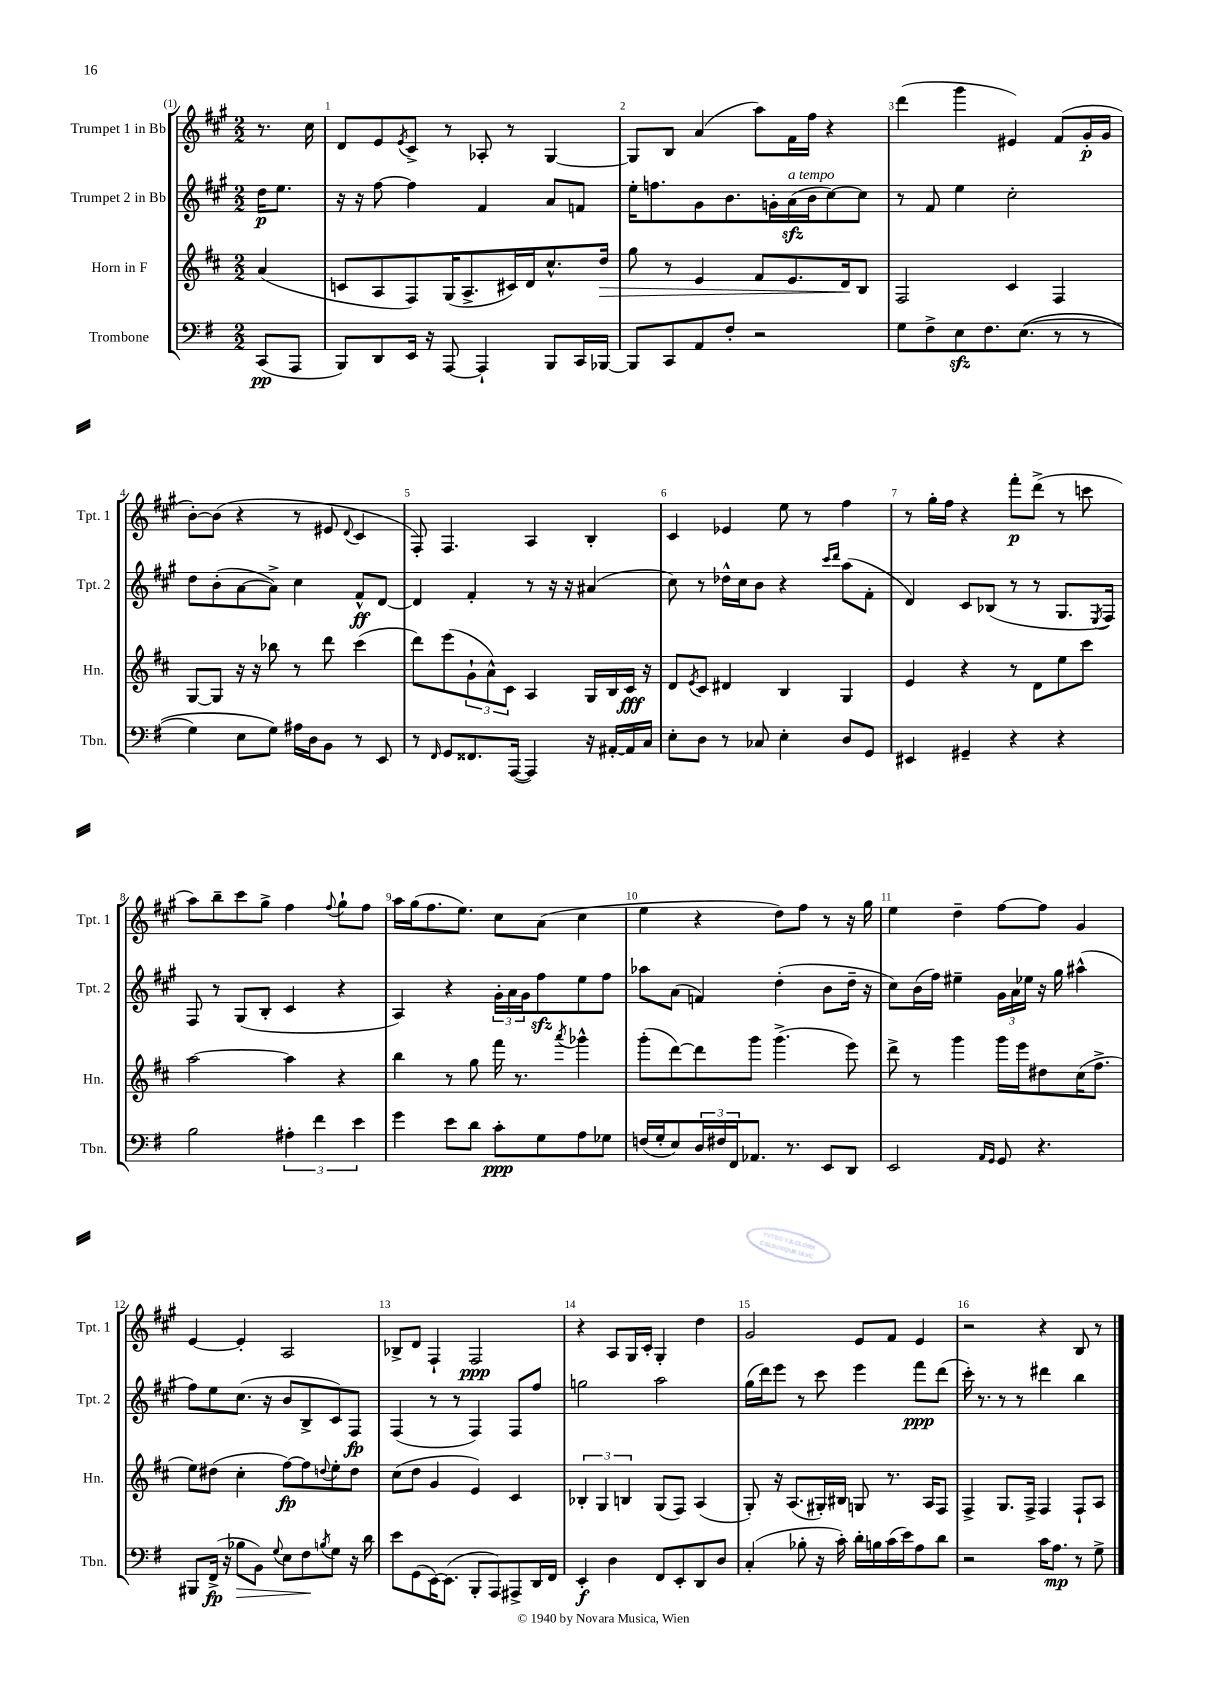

**kern	**kern	**kern	**kern
*staff4	*staff3	*staff2	*staff1
*clefF4	*clefG2	*clefG2	*clefG2
*k[f#]	*k[f#c#]	*k[f#c#g#]	*k[f#c#g#]
*M2/2	*M2/2	*M2/2	*M2/2
(8CC/L	(4a/	16dd\LK	8.r
.	.	8.ee\J	.
8AAA/J	.	.	.
.	.	.	16cc#\
=	=	=	=
8BBB/L)	8c/L	16r	8d/L
.	.	16r	.
8DD/	8A/	[8ff#\	8e/
.	.	.	8qe/
16EE/Jk	8F#/)	4ff#\]	8c#^/J
16r	.	.	.
[8AAA/	(16G/K	.	8r
.	8.A^/	.	.
4AAA`/]	.	4f#/	8A-'/
.	16c#/L)	.	8r
.	16d/J	.	.
8BBB/L	8.cc#^^/	8a/L	[4G#/
16CC/L	.	8f/J	.
[16BBB-/JJ	16dd/Jk	.	.
=	=	=	=
8BBB-/]L	8gg\	16ee'\LK	8G#/]L
.	.	8.ff\	.
8CC/	8r	.	8B/J
8AA/	4e/	8g#\	(4a/
8F#'/J	.	8.b\	.
2r	8f#/L	.	8aa\L)
.	.	16g'\L	.
.	8.e/	(16a\	16f#\L
.	.	16b\J	16ff#\JJ
.	.	[8cc#\)	4r
.	16d/k	.	.
.	8B/J	8cc#\]J	.
=	=	=	=
8G\L	2F#/	8r	(4ddd\
8F#^\	.	8f#/	.
8E\	.	4ee\	4ggg#\
8.F#\	.	.	.
.	4c#/	2cc#'\	4e#/)
&((8.E\J	.	.	.
8r	4F#/	.	(8f#/L
8r	.	.	16g#'/L
.	.	.	16g#/JJ
=	=	=	=
4G\)	[8G/L	8dd\L	[8b'\L)
.	8G/]J	(8b'\	(8b\]J
8E\L	16r	[8a\	4r
.	16r	.	.
8G\J&)	8bb-\	8a^\]J)	.
16A#\LL	8r	4cc#\	8r
16D\J	.	.	.
8BB\J	8ddd\	.	8e#/
.	.	.	8qqd/
8r	(4ccc#\	8f#^^/L	4c#/
8EE/	.	[8d/J	.
=	=	=	=
8r	8ddd\L)	4d/]	8F#'/)
16qqFF#/	.	.	.
8GG/L	(8eee\	.	4.F#/
8.FF##/	12g`\	4f#'/	.
.	12a^^\)	.	.
.	12c#\J	.	.
([16AAA/Jk	.	.	.
4AAA/])	4A/	8r	4A/
.	.	16r	.
.	.	16r	.
16r	16G/LL	(4a#/	4B'/
[16AA#'/LL	16B/	.	.
16AA#/]	16c#/JJ	.	.
16C/JJ	16r	.	.
=	=	=	=
8E'\L	8d/L	8cc#\)	4c#/
.	8qe/	.	.
8D\J	8c#/J	8r	.
8r	4d#/	16dd-^^\LL	4e-/
.	.	16cc#\J	.
8C-/	.	8b\J	.
4E'\	4B/	4r	8ee\
.	.	.	8r
.	.	16qqccc#/LL	.
.	.	16qqddd/JJ	.
8D/L	4G/	(8aa\L	4ff#\
8GG/J	.	8f#'\J	.
=	=	=	=
4EE#/	4e/	4d/)	8r
.	.	.	16gg#'\LL
.	.	.	16ff#\JJ
4GG#~/	4r	8c#/L	4r
.	.	(8B-/J	.
4r	8r	8r	8fff#'\L
.	8d\L	8r	(8ddd^\J
4r	8ee\	8.G#/L	8r
.	8ccc#\J	.	8ccc\
.	.	8qE/	.
.	.	16F#/Jk)	.
=	=	=	=
2B\	[2aa\	8F#/	8aa\L)
.	.	8r	8bb~\
.	.	(8G#/L	8ccc#\
.	.	8B'/J	8gg#^\J
6A#'\	4aa\]	4c#/	4ff#\
6f#\	.	.	.
.	.	.	8qqff#/
.	4r	4r	8gg#`\L
6e\	.	.	.
.	.	.	8ff#\J
=	=	=	=
4g\	4bb\	4A/)	16aa\LL
.	.	.	(16gg#\J
.	.	.	8.ff#\
8e\L	8r	4r	.
.	.	.	8.ee\J)
8d\J	8gg\	.	.
8c'\L	16fff#\	24g#'\LL	8cc#\L
.	.	24a\	.
.	8.r	.	.
.	.	24g#\J	.
8G\	.	8ff#\	(8a\J
.	8qaaa/	.	.
8A\	4ggg-^^\	8ee\	4cc#\
8G-\J	.	8ff#\J	.
=	=	=	=
(16F/LL	(8ggg'\L	8aa-\L	4ee\
16G'/J	.	.	.
8E/)	[8ddd\)	(8a\J	.
24D/L	8ddd\]	4f/)	4r
24F#/	.	.	.
24FF#/J	.	.	.
8.AA-/J	8ggg\J	.	.
.	(4.ggg^\	(4dd'\	8dd\L)
8.r	.	.	.
.	.	.	8ff#\J
8EE/L	.	8b\L	8r
8DD/J	8eee\)	16dd~\Jk	16r
.	.	16r	16gg#\
=	=	=	=
2EE/	8ddd^\	8cc#\L)	4ee\
.	8r	(16b\L	.
.	.	16ff#\JJ)	.
.	4ggg\	4ee#~\	4dd~\
16qqAA/LL	.	.	.
16qqGG/JJ	.	.	.
8GG/	16ggg\LL	24g#\LL	[8ff#\L
.	.	24a\	.
.	16eee\J	.	.
.	.	24ee-\JJ	.
4.r	8dd#\	16r	8ff#\]J
.	.	16gg#\	.
.	(16cc#\K	(4aa#^^\	4g#/
.	8.ff#^\J	.	.
=	=	=	=
8BBB#/L	8ee\L)	8ff#\L)	[4e/
(16FF#^/Jk	(8dd#\J	8ee\	.
16r	.	.	.
8B-\L	4cc#'\	(8.cc#\J	4e'/]
8BB\J)	.	.	.
.	.	16r	.
8qqG/	.	.	.
8E\L	[8ff#\L)	8b/L	2A/
8F#\	8ff#\]	8B^/	.
8qB/	8qqdd/	.	.
8G\J	8ee'\	8c#/)	.
16r	8dd\J	8F#/J	.
16d\	.	.	.
=	=	=	=
8e\L	(8cc#\L	(4F#/	8B-^/L
(8GG\	8dd\J	.	8d/J
[16EE\K)	4g/	8r	4F#`/
(8.EE\]J	.	.	.
.	.	8r	.
8BBB'/L	4e/)	4F#/)	2F#/
8AAA/)	.	.	.
8AAA#^/	4c#/	8F#/L	.
16DD/L	.	8ff#/J	.
16FF#/JJ	.	.	.
=	=	=	=
4EE'/	6B-'/	2gg\	4r
.	6G/	.	.
4D\	.	.	8A/L
.	6B/	.	.
.	.	.	16G#/L
.	.	.	16c#'/JJ
8FF#/L	(8G/L	2aa\	4G#'/
8EE'/	8F#/J)	.	.
8DD/	(4A/	.	4dd\
8D/J	.	.	.
=	=	=	=
(4C'/	8G'/)	(16gg#\LL	2g#/
.	.	16ddd\J)	.
.	16r	8eee\J	.
.	(8.A/L	.	.
8B-'\	.	8r	.
16r	16G#'/L)	8ccc#\	.
16c'\)	16B#/JJ	.	.
16d'\LL	8G/	4eee\	8e/L
16B\	.	.	.
(16c\	8.r	.	8f#/J
16e\J)	.	.	.
8A\	.	8fff#\L	4e/
.	16A/LK	.	.
8d\J	8F#/J	(8ddd\J	.
=	=	=	=
2r	4F#^/	16ccc#'\)	2r
.	.	8.r	.
.	8.G/L	8r	.
.	.	8r	.
.	16F#^/Jk	.	.
16c\LK	4F#/	4ddd#\	4r
8.A\J	.	.	.
8r	8F#`/L	4bb\	8B/
8G^\	8A/J	.	8r
==	==	==	==
*-	*-	*-	*-
